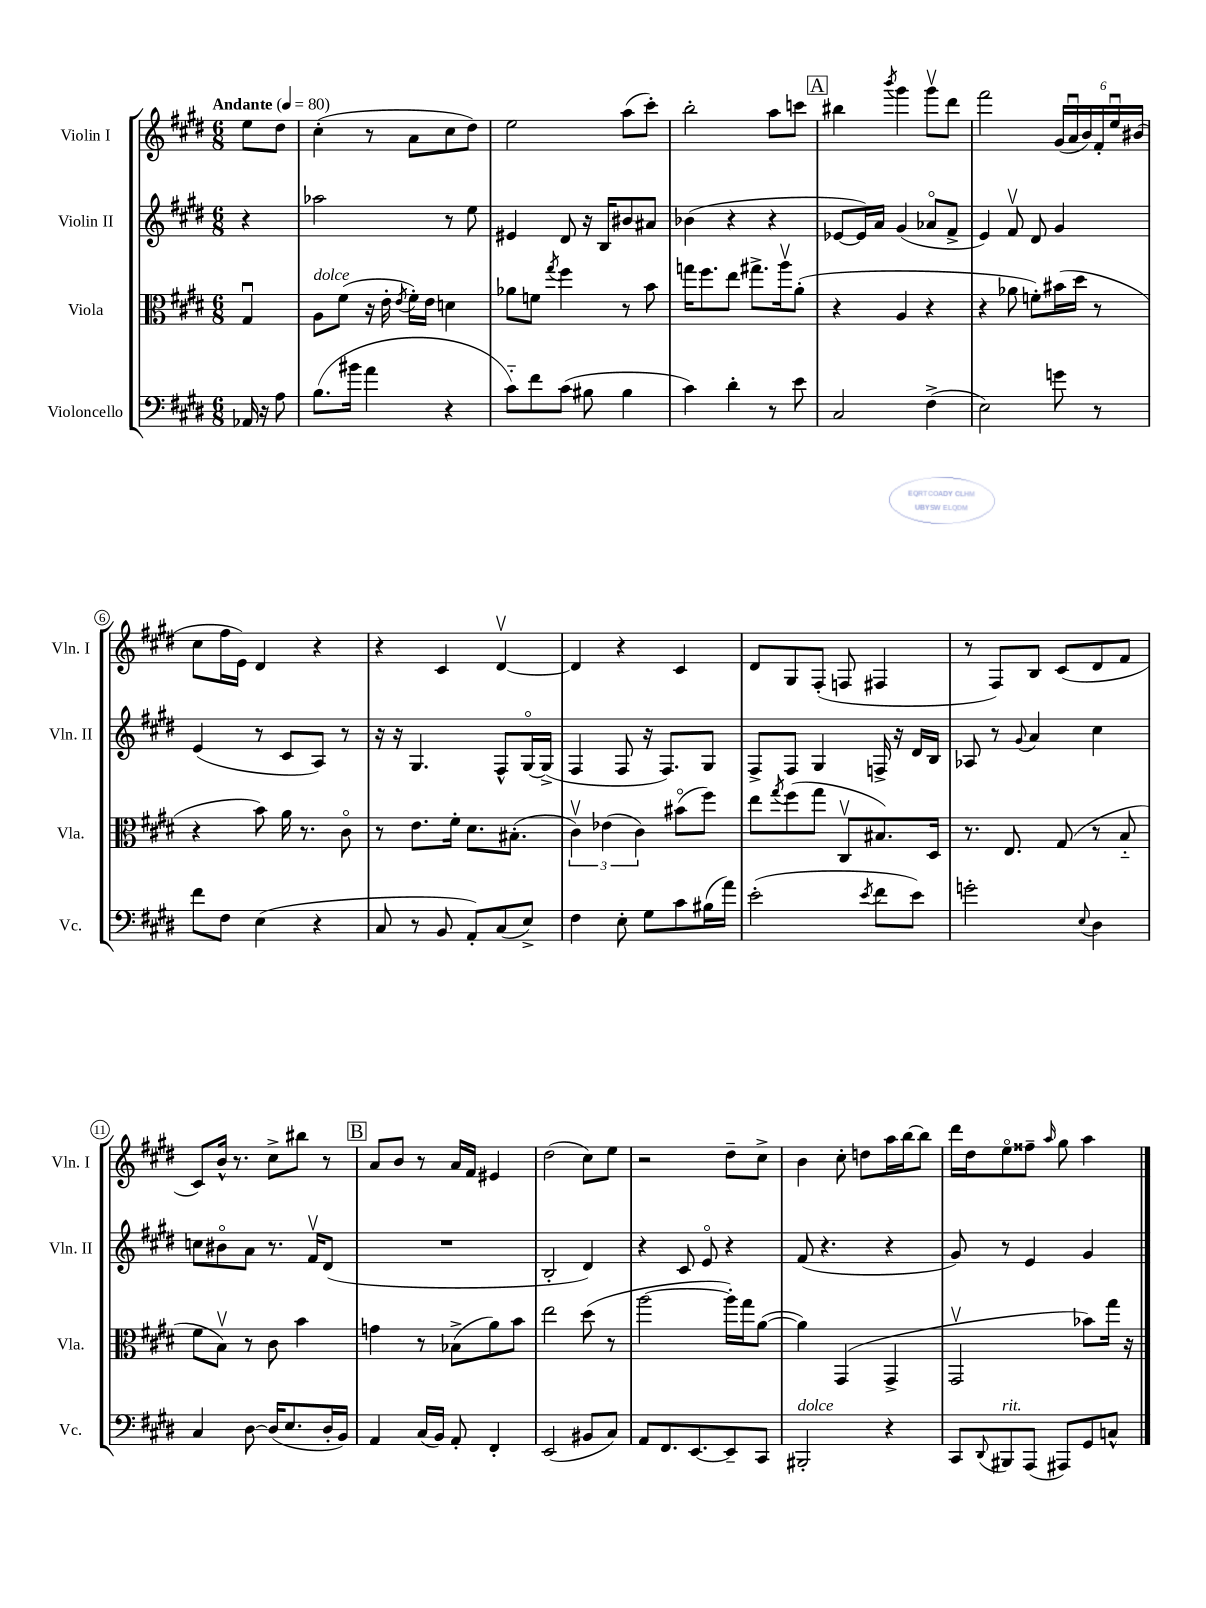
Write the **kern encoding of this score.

**kern	**kern	**kern	**kern
*staff4	*staff3	*staff2	*staff1
*clefF4	*clefC3	*clefG2	*clefG2
*k[f#c#g#d#]	*k[f#c#g#d#]	*k[f#c#g#d#]	*k[f#c#g#d#]
*M6/8	*M6/8	*M6/8	*M6/8
*MM80	*MM80	*MM80	*MM80
16AA-/	4G#u/	4r	8ee\L
16r	.	.	.
8A\	.	.	8dd#\J
=	=	=	=
(8.B\L	8A\L	2aa-\	(4cc#'\
.	(8f#\J	.	.
16b#\Jk	.	.	.
4a\	16r	.	8r
.	16e'\	.	.
.	8qe/	.	.
.	16f#'\LL)	.	8a\L
.	16e\JJ	.	.
4r	4d\	8r	8cc#\
.	.	8ee\	8dd#\J)
=	=	=	=
8c#'~\L)	8a-\L	4e#/	2ee\
8f#\	8f\J	.	.
.	8qgg#/	.	.
(8c#\J	4ff#\	8d#/	.
8B#\	.	16r	.
.	.	16B/LK	.
4B#\	8r	8b#/	(8aa\L
.	8b\	8a#/J	8ccc#'\J)
=	=	=	=
4c#\)	16gg\LK	(4b-\	2bb'\
.	8.ff#\	.	.
4d#'\	8ee\J	4r	.
.	8.gg#^\L	.	.
8r	.	4r	8aa\L
.	16aav\k	.	.
8e\	(8a'\J	.	8ccc\J
=	=	=	=
2C#/	4r	[8e-/L	4bb#\
.	.	16e-/]L)	.
.	.	16a/JJ	.
.	.	.	8qbbb/
.	4A/	(4g#/	4ggg#\
(4F#^\	4r	8a-o/L	8ggg#v\L
.	.	8f#^/J	8ddd#\J
=	=	=	=
2E\)	4r	4e/)	2fff#\
.	8a-\	8f#v/	.
.	8f'\L)	8d#/	.
8g\	(16b#\L	4g#/	(24g#/LL
.	.	.	24au/
.	16dd#\JJ	.	.
.	.	.	24b/)
8r	8r	.	24f#'/
.	.	.	24eeu/
.	.	.	(24b#/JJ
=	=	=	=
8f#\L	4r	(4e/	8cc#\L
8F#\J	.	.	16ff#\L
.	.	.	16e\JJ)
(4E\	8b\)	8r	4d#/
.	16a\	8c#/L	.
.	8.r	.	.
4r	.	8A/J)	4r
.	8c#o\	8r	.
=	=	=	=
8C#/	8r	16r	4r
.	.	16r	.
8r	8.e\L	4.G#/	.
8BB/	.	.	4c#/
.	16f#'\Jk	.	.
8AA'/L)	8.d#\L	.	.
(8C#/	.	8F#^^/L	[4d#v/
.	(8.B#'\J	.	.
8E^/J)	.	[16G#o/L	.
.	.	(16G#^/]JJ	.
=	=	=	=
4F#\	6c#v\)	4F#/	4d#/]
.	(6e-\	.	.
8E'\	.	8F#/	4r
.	6c#\)	.	.
8G#\L	.	16r	.
.	.	8.F#/L)	.
8c#\	(8b#o\L	.	4c#/
(16B#\L	8ff#\J)	8G#/J	.
16a\JJ)	.	.	.
=	=	=	=
(2e'\	8ee\L	8F#^/L	8d#/L
.	8qgg#/	.	.
.	(8ff#\	8F#/J	8G#/
.	8gg#\J	4G#/	(8F#'/J
.	8C#v/L	.	8F/
8qe/	.	.	.
8f#\L	8.B#/)	16F^/	4F#/
.	.	16r	.
8e\J)	.	16d#/LL	.
.	16D#/Jk	16B/JJ	.
=	=	=	=
2g'\	8.r	8A-/	8r
.	.	8r	8F#/L)
.	8.E/	.	.
.	.	8qqg#/	.
.	.	4a/	8B/J
.	(8G#/	.	(8c#/L
8qqE/	.	.	.
4D#\	8r	4cc#\	8d#/
.	8B'~/	.	8f#/J
=	=	=	=
4C#/	8f#\L	8cc\L	8c#/L)
.	8Bv\J)	8b#o\	16b^^/Jk
.	.	.	8.r
[8D#\	8r	8a\J	.
(16D#/]LK	8c#\	8.r	8cc#^\L
8.E/	.	.	.
.	4b\	.	8bb#\J
.	.	16f#v/LK	.
16D#'/L	.	(8d#/J	8r
16BB/JJ)	.	.	.
=	=	=	=
4AA/	4g\	2.r	8a/L
.	.	.	8b/J
(16C#/LL	8r	.	8r
16BB/JJ)	.	.	.
8AA'/	(8B-^\L	.	16a/LL
.	.	.	16f#/JJ
4FF#'/	8a\)	.	4e#/
.	8b\J	.	.
=	=	=	=
(2EE/	2ee\	2B'/	(2dd#\
8BB#/L	(8dd#\	4d#/)	8cc#\L)
8C#/J)	8r	.	8ee\J
=	=	=	=
8AA/L	[2aa\	4r	2r
8.FF#/	.	.	.
.	.	8c#/	.
[8.EE/	.	.	.
.	.	8eo/	.
8EE~/]	16aa'\]LL)	4r	8dd#~\L
.	16gg#\J	.	.
8CC#/J	([8a\J	.	8cc#^\J
=	=	=	=
2BBB#'/	4a\])	(8f#/	4b\
.	.	4.r	.
.	(4GG#/	.	8cc#'\
.	.	.	8dd\L
4r	4GG#^/	4r	16aa\L
.	.	.	[16bb\J
.	.	.	8bb\]J
=	=	=	=
8CC#/L	2GG#v/	8g#/)	16ddd#\LL
.	.	.	16dd#\J
8qqDD#/	.	.	.
8BBB#/	.	8r	8eeo\
(8AAA/J	.	4e/	8ff##~\J
.	.	.	16qqaa/
8AAA#/L)	.	.	8gg#\
8GG#/	8b-\L)	4g#/	4aa\
8C^^/J	16gg#\Jk	.	.
.	16r	.	.
==	==	==	==
*-	*-	*-	*-
